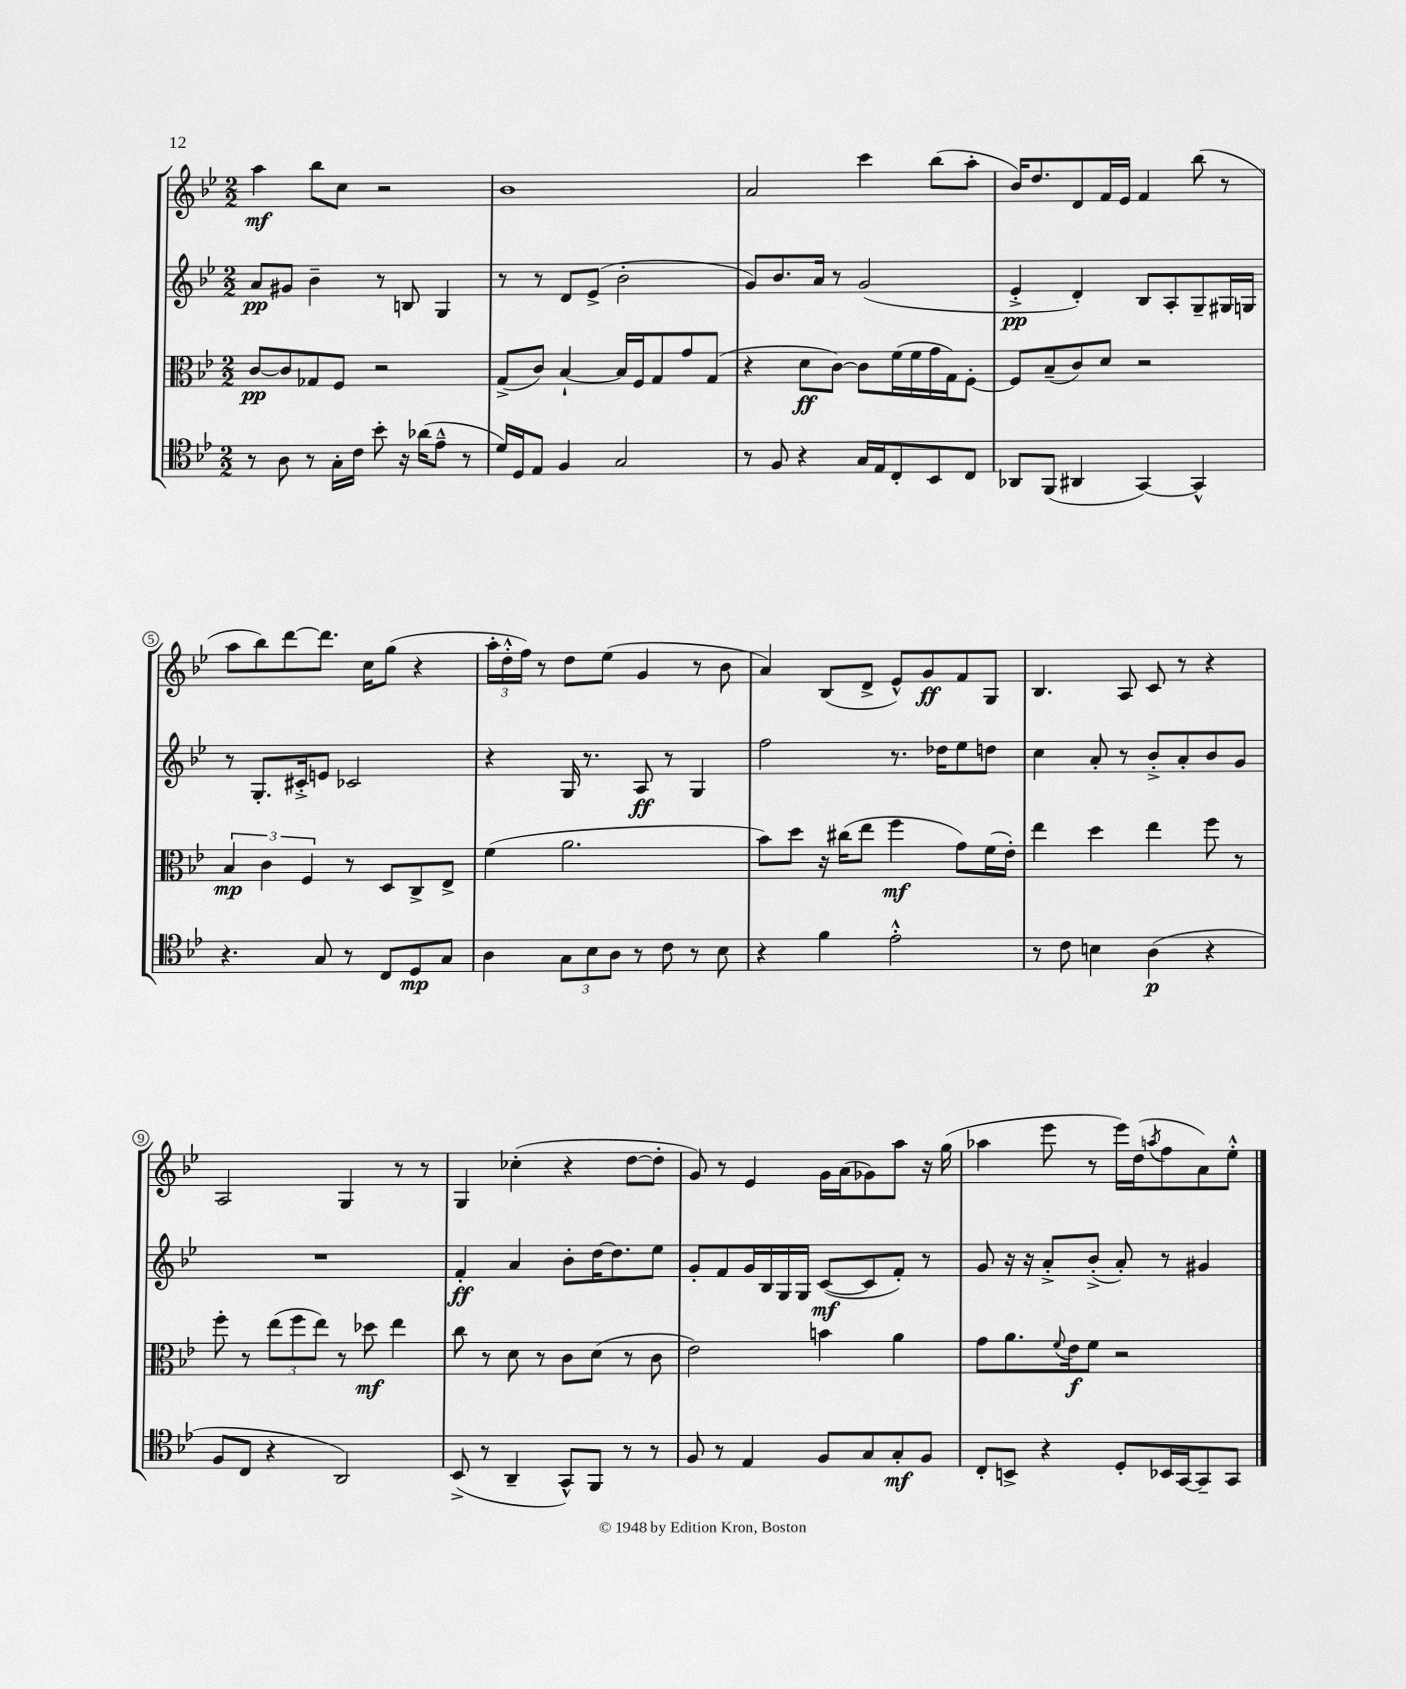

**kern	**dynam	**kern	**dynam	**kern	**dynam	**kern	**dynam
*part4	*part4	*part3	*part3	*part2	*part2	*part1	*part1
*staff4	*staff4	*staff3	*staff3	*staff2	*staff2	*staff1	*staff1
*clefC4	*	*clefC3	*	*clefG2	*	*clefG2	*
*k[b-e-]	*	*k[b-e-]	*	*k[b-e-]	*	*k[b-e-]	*
*M2/2	*	*M2/2	*	*M2/2	*	*M2/2	*
=1	=1	=1	=1	=1	=1	=1	=1
8r	.	[8c/L	pp	8a/L	pp	4aa\	mf
8A\	.	8c/]	.	8g#X/J	.	.	.
8r	.	8G-X/	.	4b-~\	.	8bb-\L	.
16G'\LL	.	8F/J	.	.	.	8cc\J	.
16c\JJ	.	.	.	.	.	.	.
8b-'\	.	2r	.	8r	.	2r	.
16r	.	.	.	8Bn/	.	.	.
(16a-X\KL	.	.	.	.	.	.	.
8e-~^^\J	.	.	.	4G/	.	.	.
8r	.	.	.	.	.	.	.
=2	=2	=2	=2	=2	=2	=2	=2
16d/LL)	.	(8G^/L	.	8r	.	1b-	.
16D/J	.	.	.	.	.	.	.
8E-/J	.	8c/J)	.	8r	.	.	.
4F/	.	[4B-`/	.	8d/L	.	.	.
.	.	.	.	(8e-^/J	.	.	.
2G/	.	16B-/LL]	.	2b-'\	.	.	.
.	.	16F/J	.	.	.	.	.
.	.	8G/	.	.	.	.	.
.	.	8g/	.	.	.	.	.
.	.	(8G/J	.	.	.	.	.
=3	=3	=3	=3	=3	=3	=3	=3
8r	.	4r	.	8g/L)	.	2a/	.
8F/	.	.	.	8.b-/	.	.	.
4r	.	8d\L	ff	.	.	.	.
.	.	.	.	16a/Jk	.	.	.
.	.	[8c\J)	.	8r	.	.	.
16G/LL	.	8c\L]	.	(2g/	.	4ccc\	.
16E-/J	.	.	.	.	.	.	.
8C'/	.	(16f\L	.	.	.	.	.
.	.	16f\	.	.	.	.	.
8BB-/	.	16g\	.	.	.	(8bb-\L	.
.	.	16G\J)	.	.	.	.	.
8C/J	.	[8F'\J	.	.	.	8aa'\J	.
=4	=4	=4	=4	=4	=4	=4	=4
8AA-X/L	.	8F/L]	.	4e-'^/	pp	16b-/KL)	.
.	.	.	.	.	.	8.dd/	.
(8FF/J	.	(8B-~/	.	.	.	.	.
4AA#X/	.	8c/)	.	4d'/)	.	8d/	.
.	.	8d/J	.	.	.	16f/L	.
.	.	.	.	.	.	16e-/JJ	.
[4GG/)	.	2r	.	8B-/L	.	4f/	.
.	.	.	.	8A'/	.	.	.
4GG^^/]	.	.	.	8G~/	.	(8bb-\	.
.	.	.	.	16G#X/L	.	8r	.
.	.	.	.	16Gn/JJ	.	.	.
!!LO:LB:g=z
=5	=5	=5	=5	=5	=5	=5	=5
4.r	.	6B-/	mp	8r	.	8aa\L	.
.	.	.	.	8.G'/L	.	8bb-\)	.
.	.	6c\	.	.	.	.	.
.	.	.	.	.	.	[8ddd\	.
.	.	.	.	16c#X'^/k	.	.	.
.	.	6F/	.	.	.	.	.
8G/	.	.	.	8en/J	.	8.ddd\J]	.
8r	.	8r	.	2c-X/	.	.	.
.	.	.	.	.	.	16cc\KL	.
8C/L	.	8D/L	.	.	.	(8gg\J	.
8D/	mp	8C^/	.	.	.	4r	.
8G/J	.	8E-^/J	.	.	.	.	.
=6	=6	=6	=6	=6	=6	=6	=6
4A\	.	(4f\	.	4r	.	24aa'\LL	.
.	.	.	.	.	.	24dd'^^\	.
.	.	.	.	.	.	24ff\JJ)	.
.	.	.	.	.	.	8r	.
12G\L	.	2.a\	.	16G/	.	8dd\L	.
.	.	.	.	8.r	.	.	.
12B-\	.	.	.	.	.	.	.
.	.	.	.	.	.	(8ee-\J	.
12A\J	.	.	.	.	.	.	.
8r	.	.	.	8A/	ff	4g/	.
8c\	.	.	.	8r	.	.	.
8r	.	.	.	4G/	.	8r	.
8B-\	.	.	.	.	.	8b-\	.
=7	=7	=7	=7	=7	=7	=7	=7
4r	.	8b-\L)	.	2ff\	.	4a/)	.
.	.	8dd\J	.	.	.	.	.
4f\	.	16r	.	.	.	(8B-/L	.
.	.	(16cc#X\KL	.	.	.	.	.
.	.	8ee-\J	.	.	.	8d^/J	.
2e-'^^\	.	4ff\	mf	8.r	.	8e-^^/L)	.
.	.	.	.	.	.	8g/	ff
.	.	.	.	16dd-X\KL	.	.	.
.	.	8g\L)	.	8ee-\	.	8f/	.
.	.	(16f\L	.	8ddn\J	.	8G/J	.
.	.	16e-'\JJ)	.	.	.	.	.
=8	=8	=8	=8	=8	=8	=8	=8
8r	.	4ee-\	.	4cc\	.	4.B-/	.
8c\	.	.	.	.	.	.	.
4Bn\	.	4dd\	.	8a'/	.	.	.
.	.	.	.	8r	.	8A/	.
(4A\	p	4ee-\	.	8b-'^/L	.	8c/	.
.	.	.	.	8a'/	.	8r	.
4r	.	8ff\	.	8b-/	.	4r	.
.	.	8r	.	8g/J	.	.	.
!!LO:LB:g=z
=9	=9	=9	=9	=9	=9	=9	=9
8F/L	.	8ff'\	.	1r	.	2A/	.
8C/J	.	8r	.	.	.	.	.
4r	.	(12ee-\L	.	.	.	.	.
.	.	12ff\	.	.	.	.	.
.	.	12ee-\J)	.	.	.	.	.
2AA/)	.	8r	.	.	.	4G/	.
.	.	8dd-X\	mf	.	.	.	.
.	.	4ee-\	.	.	.	8r	.
.	.	.	.	.	.	8r	.
=10	=10	=10	=10	=10	=10	=10	=10
(8BB-^/	.	8cc\	.	4f'/	ff	4G/	.
8r	.	8r	.	.	.	.	.
4AA~/	.	8d\	.	4a/	.	(4cc-X'\	.
.	.	8r	.	.	.	.	.
8GG^^/L)	.	8c\L	.	8b-'\L	.	4r	.
8FF/J	.	(8d\J	.	[16dd\K	.	.	.
.	.	.	.	8.dd\]	.	.	.
8r	.	8r	.	.	.	[8dd\L	.
8r	.	8c\	.	8ee-\J	.	8dd'\J]	.
=11	=11	=11	=11	=11	=11	=11	=11
8F/	.	2e-\)	.	8g'/L	.	8g/)	.
8r	.	.	.	8f/	.	8r	.
4E-/	.	.	.	16g/L	.	4e-/	.
.	.	.	.	16B-/	.	.	.
.	.	.	.	16G/	.	.	.
.	.	.	.	16G/JJ	.	.	.
8F/L	.	4bn\	.	([8c/L	mf	16g\LL	.
.	.	.	.	.	.	(16a\J	.
8G/	.	.	.	8c/]	.	8g-X\)	.
8G'/	mf	4a\	.	8f'/J)	.	8aa\J	.
8F/J	.	.	.	8r	.	16r	.
.	.	.	.	.	.	(16gg\	.
=12	=12	=12	=12	=12	=12	=12	=12
8C'/L	.	8g\L	.	8g/	.	4aa-X\	.
8BBn^/J	.	8.a\	.	16r	.	.	.
.	.	.	.	16r	.	.	.
4r	.	.	.	8a'^/L	.	8eee-\	.
.	.	8qqf/	.	.	.	.	.
.	.	16e-\k	f	.	.	.	.
.	.	8f\J	.	(8b-'^/J	.	8r	.
8D'/L	.	2r	.	8a'/)	.	16eee-\LL)	.
.	.	.	.	.	.	(16dd\J	.
.	.	.	.	.	.	8qaan/	.
16BB-X/L	.	.	.	8r	.	8ff\	.
[16GG/J	.	.	.	.	.	.	.
8GG~/]	.	.	.	4g#X/	.	8a\)	.
8GG/J	.	.	.	.	.	8ee-'^^\J	.
==	==	==	==	==	==	==	==
*-	*-	*-	*-	*-	*-	*-	*-
